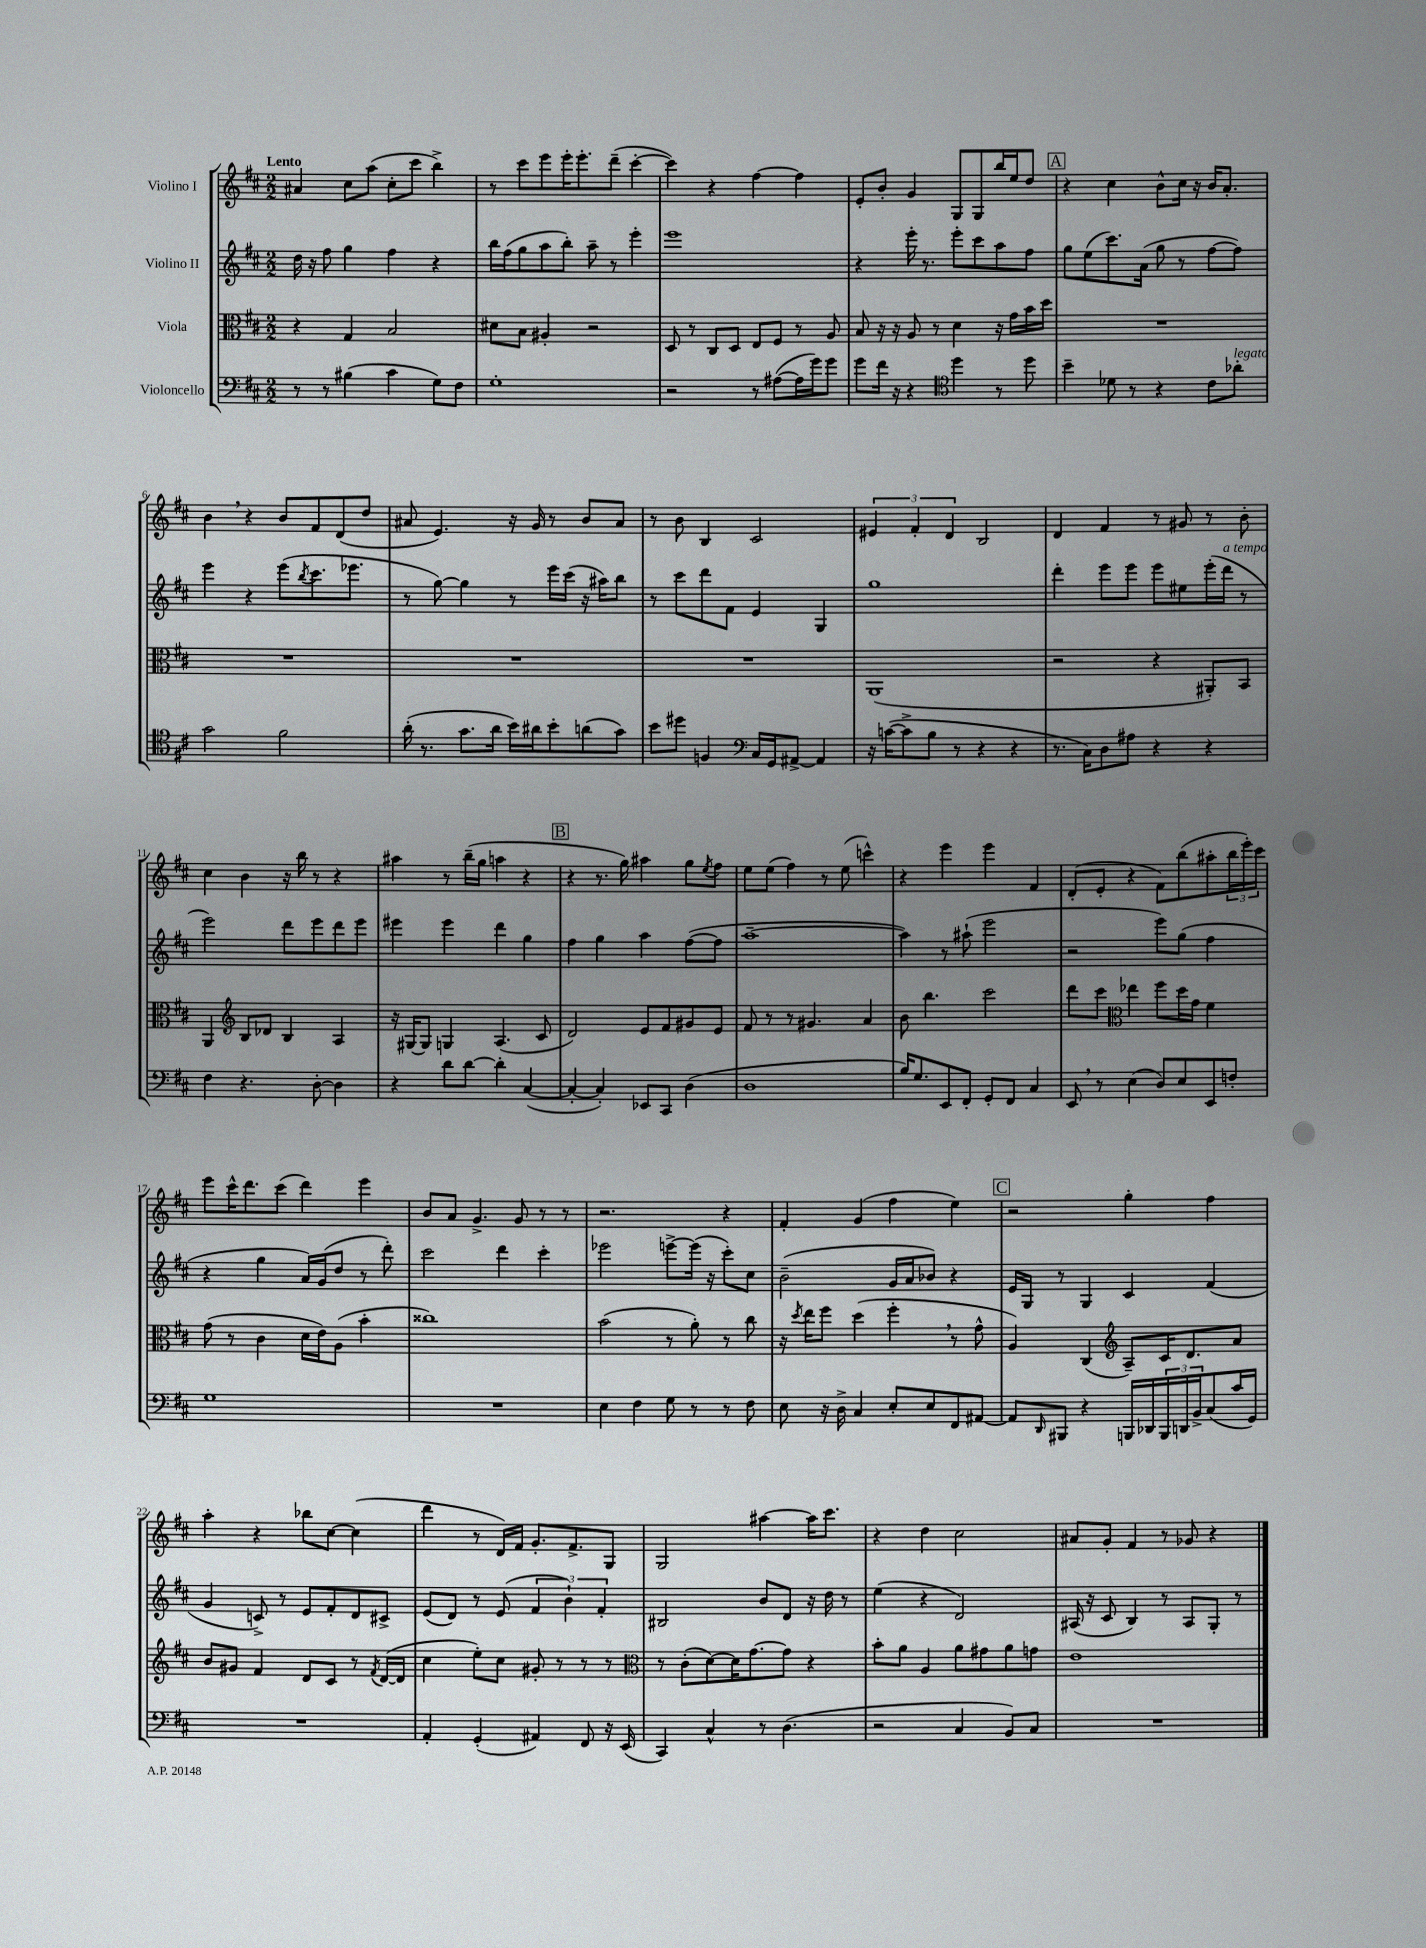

**kern	**kern	**kern	**kern
*part4	*part3	*part2	*part1
*staff4	*staff3	*staff2	*staff1
*I"Violoncello	*I"Viola	*I"Violino II	*I"Violino I
*clefF4	*clefC3	*clefG2	*clefG2
*k[f#c#]	*k[f#c#]	*k[f#c#]	*k[f#c#]
*M2/2	*M2/2	*M2/2	*M2/2
=1	=1	=1	=1
!	!	!	!LO:TX:a:B:t=Lento
8r	4r	16dd\	4a#X/
.	.	16r	.
8r	.	8ff#\	.
(4B#X\	4G/	4gg\	8cc#\L
.	.	.	(8aa\J
4c#\	2B/	4ff#\	8cc#'\L
.	.	.	8ccc#\J
8G\L)	.	4r	4bb^\)
8F#\J	.	.	.
=2	=2	=2	=2
1G'	8d#X\L	16bb\LL	8r
.	.	(16ff#\J	.
.	8B\J	8gg\	8ccc#\L
.	4A#X'/	8aa\	8eee\
.	.	8bb'\J)	16eee'\K
.	.	.	8.eee'\
.	2r	8aa~\	.
.	.	8r	(8ddd~\J
.	.	4eee'\	[4ccc#'\
=3	=3	=3	=3
2r	8D/	1eee	4ccc#\])
.	8r	.	.
.	8C#/L	.	4r
.	8D/J	.	.
8r	8E/L	.	[4ff#\
([8A#X\L	8F#/J	.	.
16A#\L]	8r	.	4ff#\]
16g\J)	.	.	.
8g\J	8A/	.	.
=4	=4	=4	=4
8g\L	8B/	4r	8e'/L
16f#\Jk	16r	.	8b'/J
16r	16r	.	.
4r	8A/	16eee'\	4g/
.	.	8.r	.
.	8r	.	.
*clefC4	*	*	*
4dd\	4d\	8eee'\L	8G/L
.	.	8ccc#\	8G/
8r	16r	8aa\	16bb/L
.	16g\LL	.	16ee/J
8dd\	16b\	8ff#\J	8dd/J
.	16dd\JJ	.	.
!!LO:REH:place=s1:t=A
=5	=5	=5	=5
4b~\	1r	8gg\L	4r
.	.	(8ee\	.
8d-X\	.	8.ccc#\)	4cc#\
8r	.	.	.
.	.	(16a\Jk	.
4r	.	8gg\	8b^^\L
.	.	8r	16cc#\Jk
.	.	.	16r
8c#\L	.	[8ff#\L	16b/KL
.	.	.	8.a'/J
!LO:TX:a:i:t=legato	!	!	!
8a-X'\J	.	8ff#\J])	.
!!LO:LB:g=z
=6	=6	=6	=6
2g\	1r	4eee\	4b,\
.	.	4r	4r
2f#\	.	(8eee\L	8b/L
.	.	8qbb/	.
.	.	8.ccc#\	8f#/
.	.	.	(8d/
.	.	8.eee-X\J	.
.	.	.	8dd/J
=7	=7	=7	=7
(16a'\	1r	8r	8a#X/
8.r	.	.	.
.	.	[8gg\)	4.e/)
8.g\L	.	4gg\]	.
16a\Jk	.	.	.
16b\LL)	.	8r	16r
16a#X\J	.	.	16g/
8b'\	.	16eee\LL	8r
.	.	(16ccc#\JJ	.
(8an\	.	16r	8b/L
.	.	16aa#X\KL)	.
8g\J)	.	8bb\J	8a#/J
=8	=8	=8	=8
8b\L	1r	8r	8r
8dd#X\J	.	8ccc#\L	8b\
4Fn/	.	8ddd\	4B/
.	.	8f#\J	.
*clefF4	*	*	*
16C#/LL	.	4e/	2c#/
16GG/J	.	.	.
[8AA#X^/J	.	.	.
4AA#/]	.	4G/	.
=9	=9	=9	=9
16r	(1AA	1gg	6e#X/
([16cn\KL	.	.	.
8c^\]	.	.	.
.	.	.	6f#'/
8B\J	.	.	.
.	.	.	6d/
8r	.	.	.
4r	.	.	2B/
4r	.	.	.
=10	=10	=10	=10
8.r	2r	4ddd'\	4d/
16C#\KL)	.	.	.
8D\	.	8eee\L	4f#/
8A#X\J	.	8eee\J	.
4r	4r	8eee\L	8r
.	.	8ee#X\	8g#X/
4r	8AA#X'/L)	(16eee'\L	8r
!	!	!LO:TX:a:i:t=a tempo	!
.	.	16ddd\JJ	.
.	8BB/J	8r	8b'\
!!LO:LB:g=z
=11	=11	=11	=11
4F#\	4AA/	2eee\)	4cc#\
*	*clefG2	*	*
4.r	8B/L	.	4b\
.	8d-X/J	.	.
.	4B/	8ddd\L	16r
.	.	.	16bb\
[8D'\	.	8eee\	8r
4D\]	4A/	8ddd\	4r
.	.	8eee\J	.
=12	=12	=12	=12
4r	16r	4eee#X\	4aa#X\
.	[16G#X/KL	.	.
.	8G#/J]	.	.
8d\L	4Gn/	4eee#\	8r
[8d\J	.	.	(16bb~\LL
.	.	.	16gg\JJ
4d'\]	(4.A/	4ddd\	4aan\
([4C#/	.	4gg\	4r
.	8c#/	.	.
!!LO:REH:place=s1:t=B
=13	=13	=13	=13
4C#'/_	2d/)	4ff#\	4r
4C#'/])	.	4gg\	8.r
.	.	.	16gg\)
8EE-X/L	8e/L	4aa\	4aa#X\
8CC#/J	8f#/	.	.
(4D\	8g#X/	([8ff#\L	8gg\L
.	.	.	8qee/
.	8e/J	8ff#\J]	8ff#\J
=14	=14	=14	=14
1D	8f#/	[1aa~	8ee\L
.	8r	.	(8ee\J
.	8r	.	4ff#\)
.	4.g#X/	.	.
.	.	.	8r
.	.	.	(8ee\
.	4a/	.	4cccn^^\)
=15	=15	=15	=15
16B/KL)	8b\	4aa\])	4r
8.G/	.	.	.
.	4.bb\	.	.
8EE/	.	8r	4eee\
8FF#'/J	.	(8aa#X`\	.
8GG'/L	2ccc#\	2eee\	4eee\
8FF#/J	.	.	.
4C#/	.	.	4f#/
=16	=16	=16	=16
8EE,/	8ddd\L	2r	(8d'/L
8r	8ccc#\J	.	8e'/J
*	*clefC3	*	*
(4E\	4ee-X\	.	4r
8D/L)	8ff#\L	8eee\L)	8f#\L)
8E/	16dd\L	(8gg\J	(8bb\
.	16g\JJ	.	.
8EE/	4f#\	4ff#\	8aa#X'\
8Fn'/J	.	.	24bb\L
.	.	.	24eee'\)
.	.	.	24ccc#\JJ
!!LO:LB:g=z
=17	=17	=17	=17
1G	(8g\	4r	8eee\L
.	8r	.	16ccc#^^\K
.	.	.	8.ddd\
.	4c#\	4gg\	.
.	.	.	(8ccc#\J
.	16d\LL	16a/LL)	4ddd\)
.	16e\J)	(16g/J	.
.	(8A\J	8dd/J	.
.	4b'\	8r	4eee\
.	.	8ddd'\)	.
=18	=18	=18	=18
1r	1cc##X)	2ccc#\	8b/L
.	.	.	8a/J
.	.	.	4.g^/
.	.	4ddd\	.
.	.	.	8g/
.	.	4ccc#'\	8r
.	.	.	8r
=19	=19	=19	=19
4E\	(2b\	2eee-X\	2.r
4F#\	.	.	.
8G\	8r	[8eeen^\L	.
8r	8a'\)	(16eee\Jk]	.
.	.	16r	.
8r	8r	8ccc#'\L)	4r
8F#\	8cc#\	8cc#\J	.
=20	=20	=20	=20
8E\	16r	(2b~\	4f#'/
.	8qdd/	.	.
.	16ee\KL	.	.
16r	8ff#\J	.	.
16D^\	.	.	.
4C#/	(4dd\	.	(4g/
8E'/L	4ff#',\	16g/LL	4ff#\
.	.	16a/J	.
8E/	.	8b-X/J)	.
8FF#/	8r	4r	4ee\)
[8AA#X/J	8g^^\	.	.
!!LO:REH:place=s1:t=C
=21	=21	=21	=21
8AA#/L]	4A/)	16e/LL	2r
.	.	16G/JJ	.
16qqDD/	.	.	.
8BBB#X/J	.	8r	.
4r	(4C#/	4G/	.
*	*clefG2	*	*
16BBBn/LL	8A~/L)	4c#/	4gg'\
16DD-X/	.	.	.
24BBB/	16c#/K	.	.
24DDn/	.	.	.
.	8.d/	.	.
24BB^/J	.	.	.
(8C#/	.	(4f#/	4ff#\
16c#/L	8a/J	.	.
16GG/JJ)	.	.	.
!!LO:LB:g=z
=22	=22	=22	=22
1r	8b/L	4g/	4aa'\
.	8g#X/J	.	.
.	4f#/	8cn^/)	4r
.	.	8r	.
.	8d/L	8e/L	8bb-X\L
.	8c#/J	8f#'/	[8cc#\J
.	8r	8d/	(4cc#\]
.	8qf#/	.	.
.	([16d/LL	8c#X^/J	.
.	16d/JJ]	.	.
=23	=23	=23	=23
4AA'/	4cc#\	(8e/L	4ddd\
.	.	8d/J)	.
(4GG'/	8ee'\L)	8r	8r
.	8cc#\J	(8e/	16d/LL)
.	.	.	16f#/JJ
4AA#X/)	8g#X'/	6f#/	8.g'/L
.	8r	.	.
.	.	6b`\)	.
.	.	.	8.f#^/
8FF#/	8r	.	.
.	.	6f#'/	.
16r	8r	.	8G/J
(16EE/	.	.	.
=24	=24	=24	=24
*	*clefC3	*	*
4CC#/)	8r	2B#X/	2G/
.	(8c#'\L	.	.
4C#^^/	[8d\)	.	.
.	16d\K]	.	.
.	[8.g\	.	.
8r	.	8b/L	[4aa#X\
(4.D\	8g\J]	8d/J	.
.	4r	16r	16aa#\KL]
.	.	16dd\	8.ccc#\J
.	.	8r	.
=25	=25	=25	=25
2r	8b'\L	(4ee\	4r
.	8a\J	.	.
.	4A/	4r	4dd\
4C#/	8a\L	2d/)	2cc#\
.	8g#X\	.	.
8BB/L)	8a\	.	.
8C#/J	8gn\J	.	.
=26	=26	=26	=26
1r	1e	(16A#X/	8a#X/L
.	.	16r	.
.	.	8c#/	8g'/J
.	.	4B/)	4f#/
.	.	8r	8r
.	.	8A#/L	8g-X/
.	.	8G'/J	4r
.	.	8r	.
==	==	==	==
*-	*-	*-	*-
